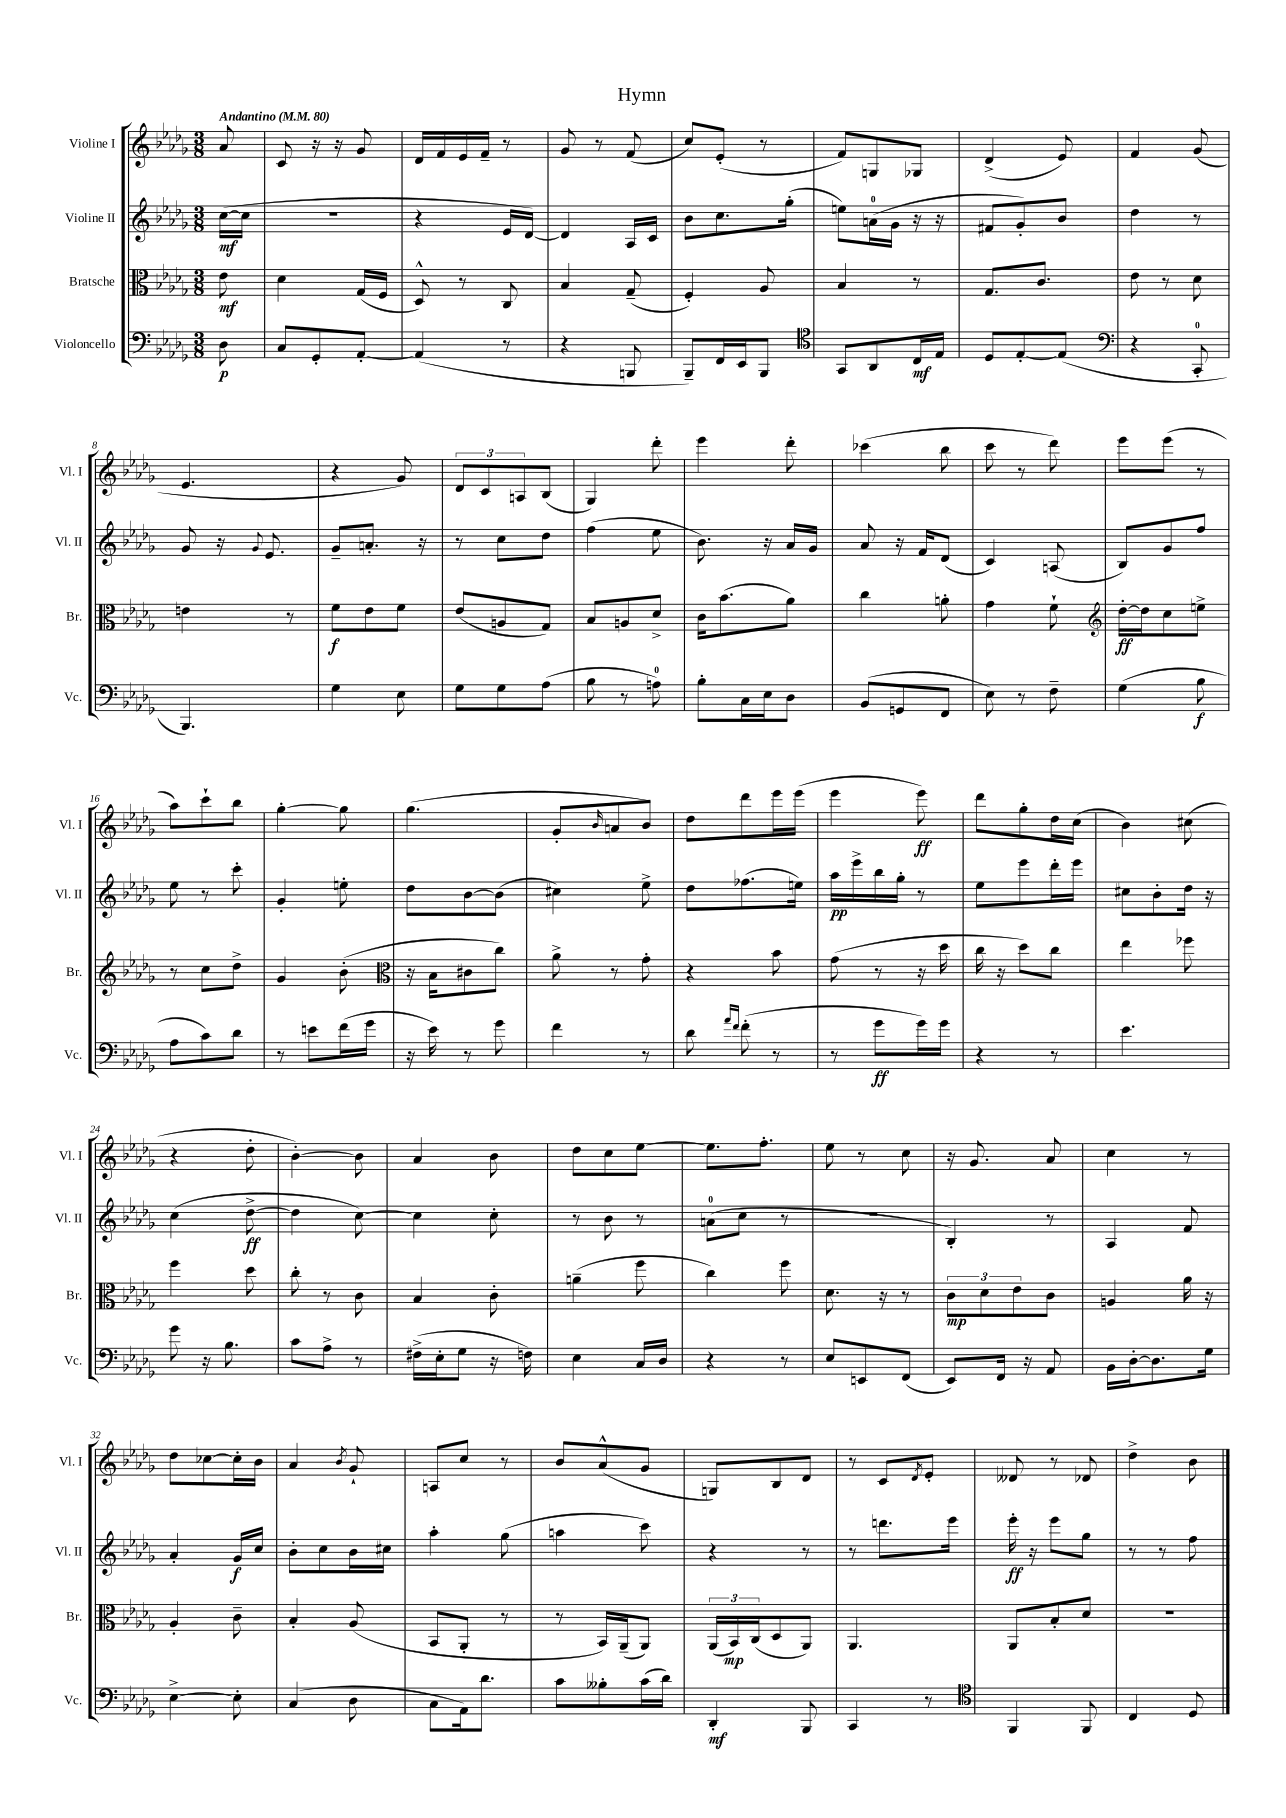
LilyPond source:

\header { title = "Hymn" }
<<
\new StaffGroup <<
\new Staff = "s0" \with { instrumentName = "Violine I" shortInstrumentName = "Vl. I" } {
    \clef treble \key des \major \numericTimeSignature \time 3/8 \partial 8 \tempo "Andantino" 4 = 80
    aes'8 |
    c'8 r16 r16 ges'8 |
    des'16 f'16 ees'16 f'16-- r8 |
    ges'8 r8 f'8( |
    c''8) ees'8-.( r8 |
    f'8) g8 ges8 |
    des'4->( ees'8) |
    f'4 ges'8( |
    ees'4. |
    r4 ges'8) |
    \tuplet 3/2 { des'8 c'8 a8 } bes8( |
    ges4) des'''8-. |
    ees'''4 des'''8-. |
    ces'''4( bes''8 |
    c'''8 r8 des'''8) |
    ees'''8 ees'''8( r8 |
    aes''8) c'''8-! bes''8 |
    ges''4~-. ges''8 |
    ges''4.( |
    ges'8-. \grace { bes'16 } a'8 bes'8) |
    des''8 des'''8 ees'''16 ees'''16( |
    ees'''4 ees'''8\ff) |
    des'''8 ges''8-. des''16 c''16( |
    bes'4) cis''8( |
    r4 des''8-. |
    bes'4~-.) bes'8 |
    aes'4 bes'8 |
    des''8 c''8 ees''8~ |
    ees''8. f''8.-. |
    ees''8 r8 c''8 |
    r16 ges'8. aes'8 |
    c''4 r8 |
    des''8 ces''8~ ces''16-. bes'16 |
    aes'4 \acciaccatura { bes'8 } ges'8-! |
    a8 c''8 r8 |
    bes'8 aes'8-^( ges'8 |
    g8) bes8 des'8 |
    r8 c'8 \acciaccatura { des'8 } ees'8-. |
    deses'8 r8 des'8 |
    des''4-> bes'8 \bar "|." |
}
\new Staff = "s1" \with { instrumentName = "Violine II" shortInstrumentName = "Vl. II" } {
    \clef treble \key des \major \numericTimeSignature \time 3/8 \partial 8
    c''16~\mf( c''16 |
    R4. |
    r4 ees'16 des'16~) |
    des'4 aes16 c'16 |
    bes'8 c''8. ges''16-.( |
    e''8) a'16-0( ges'16 r16 r16 |
    fis'8 ges'8-.) bes'8 |
    des''4 r8 |
    ges'8 r16 \appoggiatura { ges'8 } ees'8. |
    ges'8-- a'8.-. r16 |
    r8 c''8 des''8 |
    f''4( ees''8 |
    bes'8.) r16 aes'16 ges'16 |
    aes'8 r16 f'16 des'8( |
    c'4) a8( |
    bes8) ges'8 f''8 |
    ees''8 r8 c'''8-. |
    ges'4-. e''8-. |
    des''8 bes'8~ bes'8( |
    cis''4) ees''8-> |
    des''8 fes''8.( e''16) |
    aes''16\pp ees'''16-> bes''16 ges''16-. r8 |
    ees''8 ees'''8 des'''16-. ees'''16 |
    cis''8 bes'8-. des''16 r16 |
    c''4( des''8~->\ff |
    des''4 c''8~) |
    c''4 c''8-. |
    r8 bes'8 r8 |
    a'8-0( c''8 r8 |
    R4. |
    bes4-.) r8 |
    aes4 f'8 |
    aes'4-. ges'16\f c''16 |
    bes'8-. c''8 bes'16 cis''16 |
    aes''4-. ges''8( |
    a''4 c'''8) |
    r4 r8 |
    r8 d'''8. ees'''16 |
    ees'''16-.\ff r16 ees'''8 ges''8 |
    r8 r8 f''8 \bar "|." |
}
\new Staff = "s2" \with { instrumentName = "Bratsche" shortInstrumentName = "Br." } {
    \clef alto \key des \major \numericTimeSignature \time 3/8 \partial 8
    ees'8\mf |
    des'4 ges16( f16 |
    des8-^) r8 c8 |
    bes4 ges8--( |
    f4-.) aes8 |
    bes4 r8 |
    ges8. c'8. |
    ees'8 r8 des'8 |
    e'4 r8 |
    f'8\f ees'8 f'8 |
    ees'8( a8 ges8) |
    bes8 a8 des'8-> |
    c'16 bes'8.( aes'8) |
    c''4 a'8-. |
    ges'4 f'8-! |
    \clef treble des''16~-.\ff des''16 c''8 e''8-> |
    r8 c''8 des''8-> |
    ges'4 bes'8-.( |
    \clef alto r16 bes16 cis'8 c''8) |
    aes'8-> r8 ges'8-. |
    r4 bes'8 |
    ges'8( r8 r16 des''16 |
    c''16 r16 des''8) c''8 |
    ees''4 fes''8 |
    f''4 des''8 |
    c''8-. r8 c'8 |
    bes4 c'8-. |
    a'4--( f''8 |
    c''4) f''8 |
    des'8. r16 r8 |
    \tuplet 3/2 { c'8\mp des'8 ees'8 } c'8 |
    a4 aes'16 r16 |
    aes4-. c'8-- |
    bes4-. aes8( |
    bes,8 aes,8-. r8 |
    r8 bes,16) aes,16--( aes,8) |
    \tuplet 3/2 { aes,16( bes,16\mp) c16( } des8 aes,8) |
    aes,4. |
    aes,8 bes8-. des'8 |
    R4. \bar "|." |
}
\new Staff = "s3" \with { instrumentName = "Violoncello" shortInstrumentName = "Vc." } {
    \clef bass \key des \major \numericTimeSignature \time 3/8 \partial 8
    des8\p |
    c8 ges,8-. aes,8~-. |
    aes,4( r8 |
    r4 b,,8 |
    bes,,8--) f,16 ees,16 bes,,8 |
    \clef tenor ges,8 aes,8 c16\mf ees16 |
    des8 ees8~-. ees8( |
    \clef bass r4 c,8-0-. |
    bes,,4.) |
    ges4 ees8 |
    ges8 ges8 aes8( |
    bes8 r8 a8-0) |
    bes8-. c16 ees16 des8 |
    bes,8( g,8 f,8 |
    ees8) r8 f8-- |
    ges4( bes8\f |
    aes8 c'8) des'8 |
    r8 e'8 f'16( ges'16 |
    r16 ees'16) r8 ges'8 |
    f'4 r8 |
    des'8 \grace { aes'16 f'16 } f'8-.( r8 |
    r8 ges'8\ff ges'16) ges'16 |
    r4 r8 |
    ees'4. |
    ges'8 r16 bes8. |
    c'8 aes8-> r8 |
    fis16->( ees16-. ges8 r16 f16) |
    ees4 c16 des16 |
    r4 r8 |
    ees8 e,8 f,8( |
    ees,8) f,16 r16 aes,8 |
    bes,16 des16~-. des8. ges16 |
    ees4~-> ees8-. |
    c4( des8 |
    c8 aes,16) des'8. |
    c'8 beses8-. c'16( des'16) |
    des,4-.\mf bes,,8 |
    c,4 r8 |
    \clef tenor f,4 f,8 |
    c4 des8 \bar "|." |
}
>>
>>
